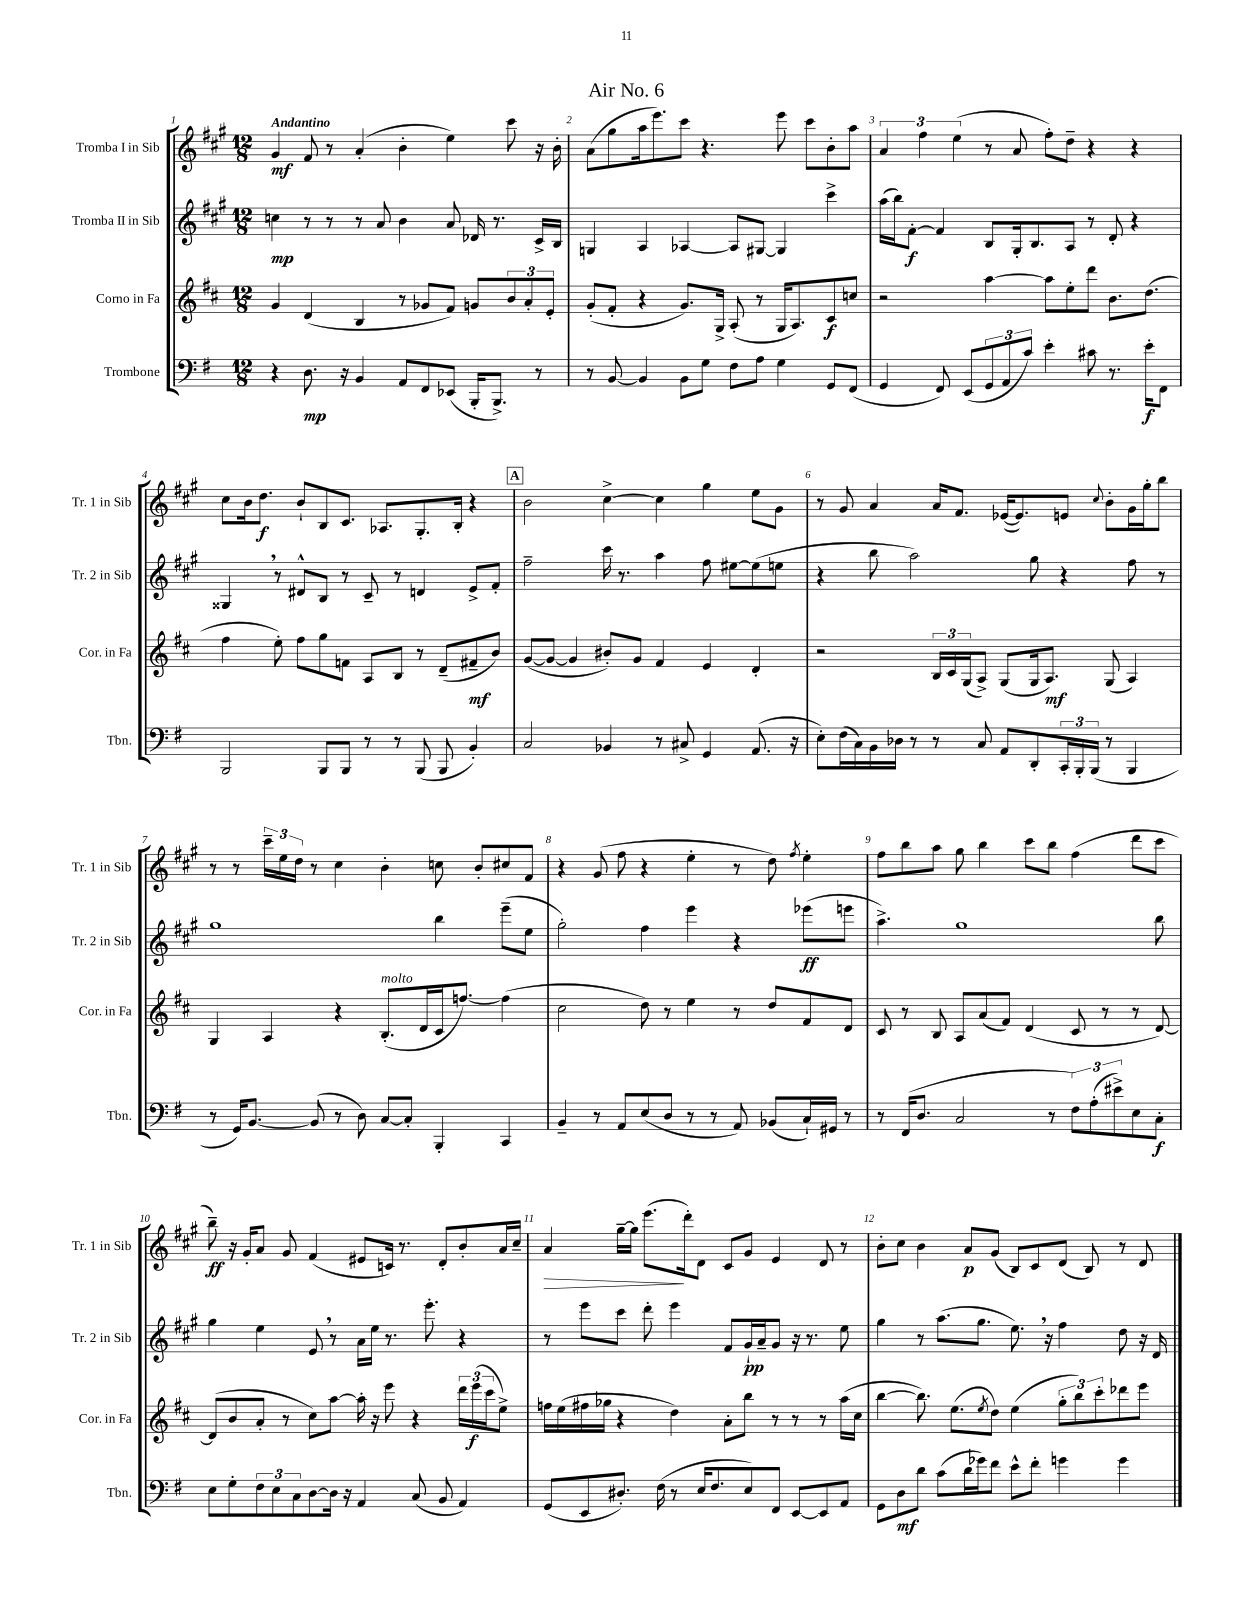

**kern	**kern	**kern	**kern
*staff4	*staff3	*staff2	*staff1
*clefF4	*clefG2	*clefG2	*clefG2
*k[f#]	*k[f#c#]	*k[f#c#g#]	*k[f#c#g#]
*M12/8	*M12/8	*M12/8	*M12/8
4r	4g	4cc	4g#
8.D	(4d	8r	8f#
.	.	8r	8r
16r	.	.	.
4BB	4B	8r	(4a'
.	.	8a	.
8AA	8r	4b	4b'
8FF#	8g-	.	.
(8EE-	8f#)	8a	4ee)
16BBB'	8g	16d-	.
8.BBB^)	.	8.r	.
.	12b	.	8ccc#
.	12a'	.	.
8r	.	16c#^	16r
.	12e'	.	.
.	.	16B	16b'
=	=	=	=
8r	(8g'	4G	(8a
[8BB	8f#'	.	8gg#
4BB]	4r	4A	16aa
.	.	.	8.eee)
8BB	8.g)	[4A-	8ccc#
8G	.	.	4.r
.	16G^	.	.
8F#	(8A'	8A-]	.
8A	8r	[8G#	.
4G	16G	4G#]	8eee
.	8.A)	.	.
.	.	.	8ccc#
8GG	8c#	4ccc#^	8b'
(8FF#	8cc	.	8aa
=	=	=	=
4GG	2r	(16aa	6a
.	.	16bb)	.
.	.	[8f#'	.
.	.	.	6ff#
8FF#)	.	4f#]	.
.	.	.	(6ee
(8EE	.	.	.
12GG	[4aa	8B	8r
12AA	.	.	.
.	.	16G#'	8a
12c)	.	.	.
.	.	8.B	.
4e'	8aa]	.	8ff#')
.	8ee'	8A	8dd~
8c#	8ddd	8r	4r
8.r	8.b	8d'	.
.	.	4r	4r
16e'	(8.dd	.	.
8FF#	.	.	.
=	=	=	=
2BBB	4ff#	4G##	8cc#
.	.	.	16b
.	.	.	8.dd
.	8ee')	8r	.
.	8ff#	8d#^^	8b`
8BBB	8gg	8B	8B
8BBB	8f	8r	8.c#
8r	8A	8c#~	.
.	.	.	8.A-
8r	8B	8r	.
(8BBB	8r	4d	8.G#'
8BBB	(8d~	.	.
.	.	.	16B'
4BB')	8f#~	8e^	4r
.	8b)	8f#'	.
=	=	=	=
2C	([8g	2ff#~	2b
.	8g_	.	.
.	4g]	.	.
4BB-	8b#')	16ccc#	[4cc#^
.	.	8.r	.
.	8g	.	.
8r	4f#	4aa	4cc#]
8C#^	.	.	.
4GG	4e	8ff#	4gg#
.	.	[8ee#	.
(8.AA	4d'	(8ee#]	8ee
.	.	8ee	8g#
16r	.	.	.
=	=	=	=
8E')	2r	4r	8r
(16F#	.	.	8g#
16C)	.	.	.
16BB	.	8bb	4a
16D-	.	.	.
8r	.	2aa)	.
8r	24B	.	16a
.	24c#	.	.
.	.	.	8.f#
.	(24G	.	.
8C	8A^)	.	.
8AA	(8G	.	([16e-
.	.	.	8.e-])
8DD'	16G	8gg#	.
.	8.A)	.	.
24CC'	.	4r	8e
24BBB'	.	.	.
(24BBB	.	.	.
.	.	.	8qqcc#
8r	(8G	.	8b'
4BBB	4A)	8ff#	16g#
.	.	.	16gg#'
.	.	8r	8bb
=	=	=	=
8r	4G	1gg#	8r
16GG)	.	.	8r
[8.BB	.	.	.
.	4A	.	24ccc#~
.	.	.	24ee
.	.	.	24dd
(8BB]	.	.	8r
8r	4r	.	4cc#
8D)	.	.	.
[8C	(8.B'	.	4b'
8C']	.	.	.
.	16d	.	.
4BBB'	16c#	4bb	8cc
.	[8.ff)	.	.
.	.	.	8b'
4CC	(4ff]	(8eee~	8cc#
.	.	8ee	8f#
=	=	=	=
4BB~	2cc#	2gg#')	4r
8r	.	.	(8g#
8AA	.	.	8ff#
(8E	8dd)	4ff#	4r
8D	8r	.	.
8r	4ee	4eee	4ee'
8r	.	.	.
8AA)	8r	4r	8r
(8BB-	8dd	.	8dd)
.	.	.	8qff#
16C`)	8f#	(8eee-	4ee'
16GG#	.	.	.
8r	8d	8eee	.
=	=	=	=
8r	8c#	4.aa^)	8ff#
(16FF#	8r	.	8bb
8.D	.	.	.
.	8B	.	8aa
2C	8A	1gg#	8gg#
.	(8a	.	4bb
.	8f#)	.	.
.	(4d	.	8ccc#
8r	.	.	8bb
12F#)	8c#	.	(4ff#
(12A'	.	.	.
.	8r	.	.
12e#^)	.	.	.
8E	8r	.	8ddd
8C'	[8d)	8bb	8ccc#
=	=	=	=
8E	(8d]	4gg#	8bb~)
8G'	8b	.	16r
.	.	.	16g#'
12F#	8a'	4ee	8a
12E	.	.	.
.	8r	.	8g#
12C	.	.	.
[8D	8cc#)	8e	(4f#
16D]	[8aa	8r	.
16r	.	.	.
4AA	16aa']	16a	8e#
.	16r	16ee	.
.	8eee	8.r	16c)
.	.	.	8.r
(8C	4r	.	.
.	.	8.eee'	.
8BB	.	.	8d'
4AA)	24ddd	4r	8b'
.	(24eee	.	.
.	24ccc#	.	.
.	8ee^)	.	16a
.	.	.	16cc#~
=	=	=	=
(8GG	16ff	8r	4a
.	(16ee	.	.
8EE	16ff#	8eee	.
.	16gg-	.	.
8.D#')	4r	8ccc#	[16gg#~
.	.	.	16gg#]
.	.	8ddd'	(8.eee
(16F#	.	.	.
8r	4dd)	4eee	.
.	.	.	16ddd')
16E	.	.	8d
8.F#	.	.	.
.	8a'	8f#	8c#
8E)	8bb	16g#`	8g#
.	.	16a~	.
8FF#	8r	8g#	4e
[8EE	8r	16r	.
.	.	8.r	.
8EE]	8r	.	8d
8AA	(16aa	8ee	8r
.	16cc#	.	.
=	=	=	=
8GG	[4bb	4gg#	8b'
8D	.	.	8cc#
8d	8.bb])	8r	4b
(8c	.	(8.aa	.
.	(8.ee	.	.
16d	.	.	8a
16g-)	.	8.gg#	.
.	8qee	.	.
8f#	8dd)	.	(8g#
8e^^	(4ee	8.ee)	8B)
8f#'	.	.	8c#
.	.	16r	.
4g	12gg'	4ff#	(8d
.	12bb)	.	.
.	.	.	8B)
.	12ccc#'	.	.
4g	8ddd-	8dd	8r
.	8eee	16r	8d
.	.	16d	.
==	==	==	==
*-	*-	*-	*-
